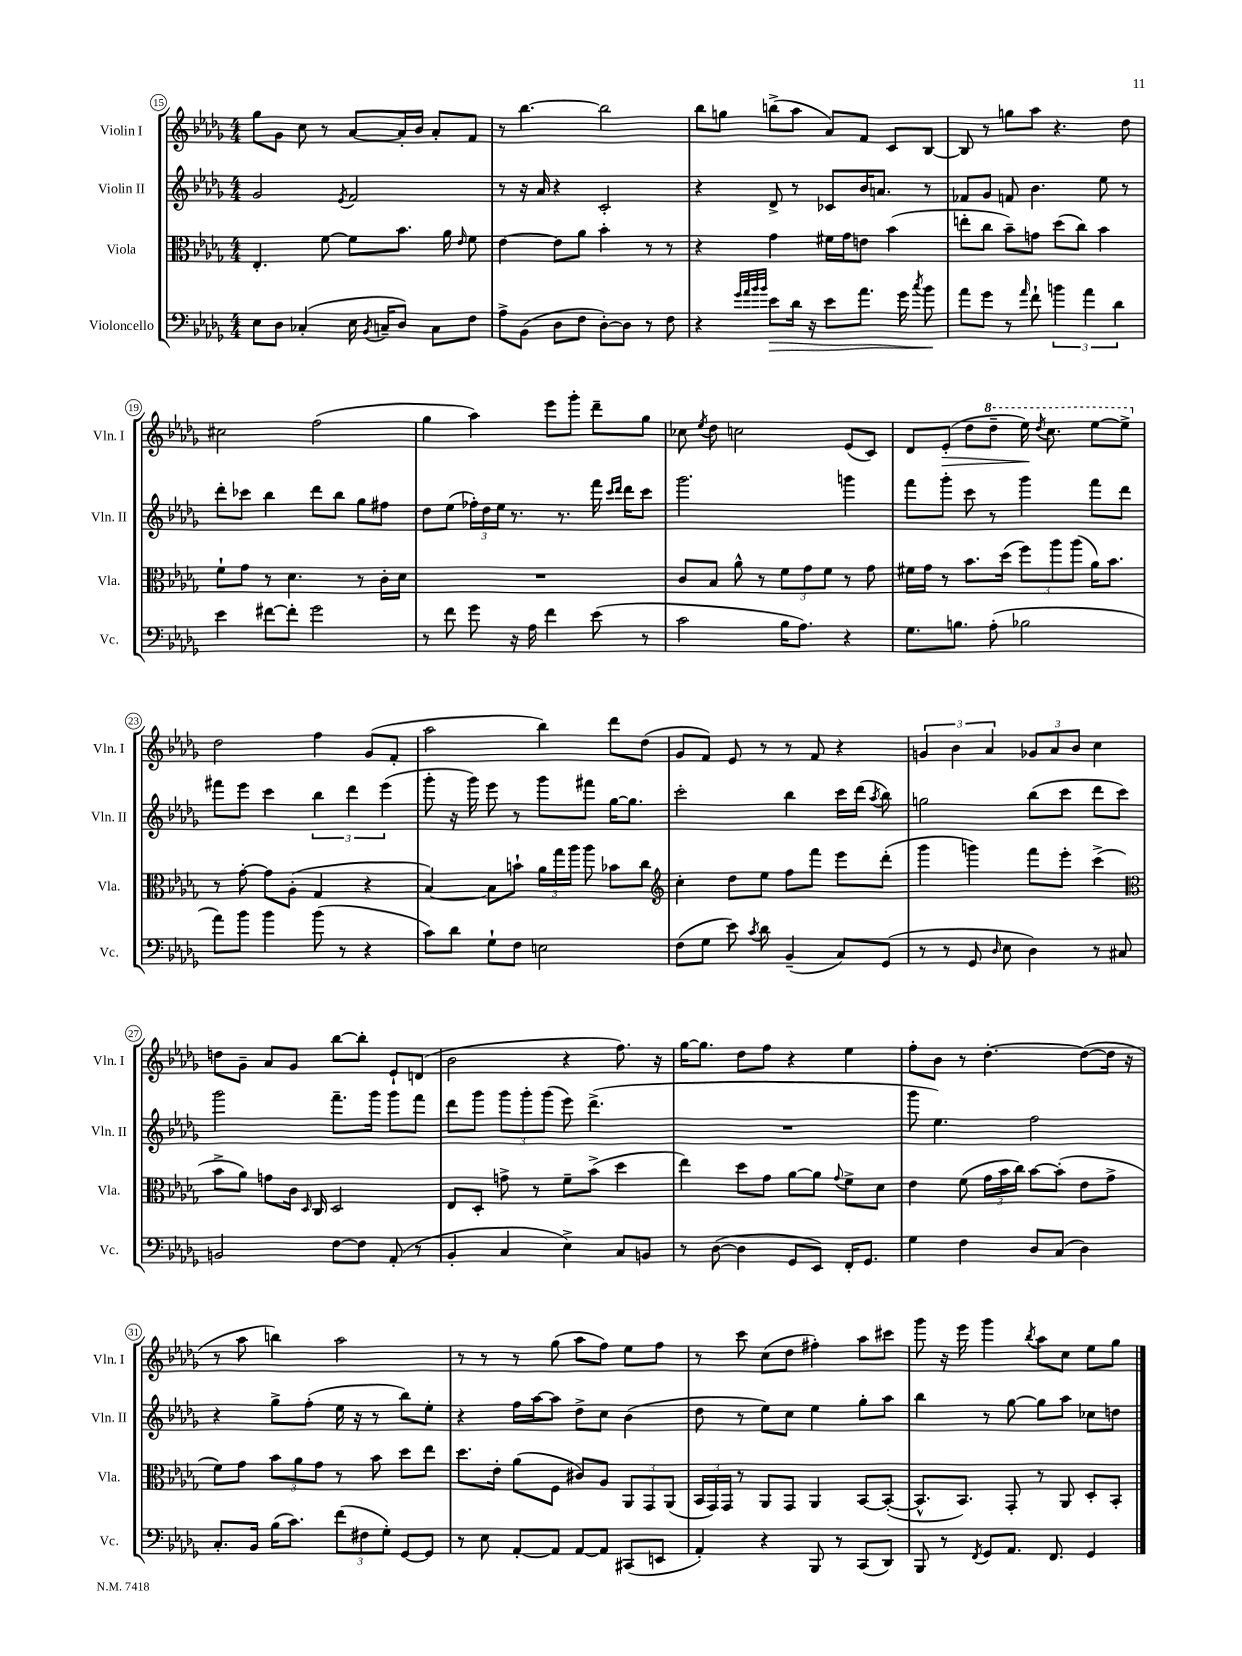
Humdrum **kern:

**kern	**kern	**kern	**kern
*staff4	*staff3	*staff2	*staff1
*clefF4	*clefC3	*clefG2	*clefG2
*k[b-e-a-d-g-]	*k[b-e-a-d-g-]	*k[b-e-a-d-g-]	*k[b-e-a-d-g-]
*M4/4	*M4/4	*M4/4	*M4/4
8E-	4.E-'	2g-	8gg-
8D-	.	.	8g-
(4C-'	.	.	8cc
.	[8f	.	8r
.	.	8qe-	.
16E-	8f]	2f	[8a-
8qBB-	.	.	.
16C~	.	.	.
8D-)	8.b-	.	16a-']
.	.	.	16b-
8C	.	.	8a-'
.	16a-	.	.
.	16qqe-	.	.
8F	8f	.	8f
=	=	=	=
8A-^	[4e-	8r	8r
(8BB-	.	16r	[4.bb-
.	.	16a-	.
8D-	8e-]	4r	.
8F	8a-	.	.
[8D-')	4b-'	2c'	2bb-]
8D-]	.	.	.
8r	8r	.	.
8F	8r	.	.
=	=	=	=
4r	4r	4r	8bb-
.	.	.	8gg
32qqg-	.	.	.
32qqa-	.	.	.
32qqb-	.	.	.
32qqb-	.	.	.
8e-	4g-	8d-^	(8bb^
16d-	.	8r	8aa-
16r	.	.	.
8e-	16f#	8c-	8a-)
.	16g-	.	.
8.a-	8e	16b-	8f
.	.	8.a	.
.	(4b-	.	8c
16g-	.	.	.
8qcc	.	.	.
8b-	.	8r	[8B-
=	=	=	=
8a-	8ee'	8f-	8B-]
8g-	8cc	8g-	8r
8r	8b-~)	8f	8gg
16qqa-	.	.	.
8f`	8g	4.b-	8aa-
6b	(8dd-	.	4.r
.	8cc)	.	.
6a-	.	.	.
.	4b-	8ee-	.
6d-	.	.	.
.	.	8r	8dd-
=	=	=	=
4e-	8f`	8ddd-'	2cc#
.	8g-	8ccc-	.
[8f#	8r	4bb-	.
8f#']	4.d-	.	.
2g-	.	8ddd-	(2ff
.	.	8bb-	.
.	8r	8gg-	.
.	16c'	8ff#	.
.	16d-	.	.
=	=	=	=
8r	1r	8dd-	4gg-
8f	.	(8ee-	.
8g-	.	24ff-')	4aa-)
.	.	24dd-	.
.	.	24ee-	.
16r	.	8.r	.
16A-	.	.	.
4f	.	.	8eee-
.	.	8.r	.
.	.	.	8ggg-'
(8e-	.	16fff	8ddd-~
.	.	16qqccc	.
.	.	16qqddd-	.
.	.	16ddd-	.
8r	.	8ccc	8gg-
=	=	=	=
2c	8c	2.ggg-	8cc-
.	.	.	8qee-
.	8B-	.	8dd-
.	8a-^^	.	2cc
.	8r	.	.
16B-	12f	.	.
8.A-)	.	.	.
.	12g-	.	.
.	12f	.	.
4r	8r	4ggg	(8e-
.	8g-	.	8c)
=	=	=	=
8.G-	16f#	8fff	8d-
.	16g-	.	.
.	8r	8ggg-'	(8e-'
8.B	.	.	.
.	8.b-	8ccc	8dd-
(8A-'	.	8r	8ddd-~
.	(16dd-	.	.
2B-	12ff)	4ggg-	16eee-)
.	.	.	8qddd-
.	.	.	8.ccc
.	12aa-	.	.
.	(12aa-	.	.
.	16a-)	8fff	[8eee-
.	8.b-	.	.
.	.	8ddd-	8eee-^]
=	=	=	=
8a-)	8r	8fff#	2dd-
8b-	[8g-'	8eee-	.
4b-	8g-]	4ccc	.
.	(8A-'	.	.
(8b-	4G-	6bb-	4ff
8r	.	.	.
.	.	6ddd-	.
4r	4r	.	(8g-
.	.	(6eee-	.
.	.	.	8f'
=	=	=	=
8c)	[4B-)	8ggg-'	2aa-
8d-	.	16r	.
.	.	16ggg-)	.
8G-`	8B-]	8eee-	.
8F	8b`	8r	.
2E	24a-	8ggg-	4bb-)
.	24gg-	.	.
.	24aa-	.	.
.	8aa-	8fff#	.
.	8b-	[16gg-	8ddd-
.	.	8.gg-]	.
.	8cc	.	(8dd-
=	=	=	=
*	*clefG2	*	*
(8F	4cc'	2ccc'	8g-
8G-	.	.	8f)
8e-)	8dd-	.	8e-
8qc	.	.	.
8d-	8ee-	.	8r
(4BB-~	8ff	4bb-	8r
.	8fff	.	8f
8C)	8eee-	16ccc	4r
.	.	(16ddd-	.
.	.	8qaa-	.
(8GG-	(8ddd-'	8bb-)	.
=	=	=	=
8r	4ggg-	2gg	6g
8r	.	.	.
.	.	.	6b-
8GG-	4ggg)	.	.
.	.	.	6a-
16qqD-	.	.	.
8E-	.	.	.
4D-)	8fff	(8bb-	12g-
.	.	.	12a-
.	8eee-'	8ccc	.
.	.	.	12b-
8r	(4ccc^	8ddd-	4cc
8C#	.	8ccc)	.
=	=	=	=
*	*clefC3	*	*
2BB	8b-^	2ggg-	8dd
.	8a-)	.	8g-~
.	8g	.	8a-
.	16c	.	8g-
.	16qqD-	.	.
.	16C	.	.
[8F	2D-	8.fff~	[8bb-
8F]	.	.	8bb-']
.	.	16ggg-	.
(8AA-'	.	8ggg-	8e-`
8r	.	8fff	(8d
=	=	=	=
4BB-'	8E-	8ddd-	2b-
.	8D-'	8ggg-	.
4C	8g^	12ggg-	.
.	.	12ggg-'	.
.	8r	.	.
.	.	(12ggg-	.
4E-^)	8f~	8eee-)	4r
.	(8b-^	(4.ddd-^	.
8C	4dd-	.	8.ff)
8BB	.	.	.
.	.	.	16r
=	=	=	=
8r	4ee-)	1r	[16gg-
.	.	.	8.gg-]
([8D-	.	.	.
4D-]	8dd-	.	8dd-
.	8g-	.	8ff
8GG-	[8a-	.	4r
8EE-)	8a-]	.	.
.	8qqg-	.	.
16FF'	8f^	.	4ee-
8.GG-	.	.	.
.	8d-	.	.
=	=	=	=
4G-	4e-	8ggg-	8ff'
.	.	4.ee-)	8b-
4F	(8f	.	8r
.	24g-	.	[4.dd-'
.	24b-	.	.
.	24cc)	.	.
8D-	[8b-	2ff	.
(8C	(8b-']	.	.
4D-)	8e-	.	(8dd-_
.	8g-^	.	16dd-]
.	.	.	16r
=	=	=	=
8.C'	8f)	4r	8r
.	8g-	.	8aa-
16BB-	.	.	.
(16B-	12b-	8gg-^	4bb)
8.c)	.	.	.
.	12a-	.	.
.	.	(8ff'	.
.	12g-	.	.
(12f	8r	16ee-	2aa-
.	.	16r	.
12F#	.	.	.
.	8b-	8r	.
12G-')	.	.	.
[8GG-	8dd-	8bb-)	.
8GG-]	8ee-	8ee-'	.
=	=	=	=
8r	8.dd-	4r	8r
8E-	.	.	8r
.	16e-'	.	.
[8AA-'	(8a-	16ff	8r
.	.	[16aa-	.
8AA-]	8F	8aa-]	(8gg-
[8AA-	8c#)	8dd-^	8aa-
8AA-]	8A-	8cc	8ff)
(8CC#	12AA-	(4b-	8ee-
.	12GG-	.	.
8EE	.	.	8ff
.	(12AA-	.	.
=	=	=	=
4AA-')	24BB-	8dd-	8r
.	24GG-)	.	.
.	24GG-	.	.
.	8r	8r	8ccc
4r	8AA-	8ee-)	(8cc
.	8GG-	8cc	8dd-
8BBB-	4AA-	4ee-	4ff#')
8r	.	.	.
(8CC	[8BB-	8gg-'	8aa-
8DD-)	(8BB-'_	8aa-	8ccc#
=	=	=	=
8BBB-	8.BB-^^]	4bb-	8ggg-
8r	.	.	16r
.	8.BB-)	.	16eee-
8qFF	.	.	.
8GG-	.	8r	4ggg-
8.AA-	8GG-'	[8gg-	.
.	.	.	8qbb-
.	8r	8gg-]	8aa-
8.FF	.	.	.
.	8AA-	8aa-	8cc
4GG-	8D-'	8cc-	8ee-
.	8BB-'	8dd	8gg-
==	==	==	==
*-	*-	*-	*-
